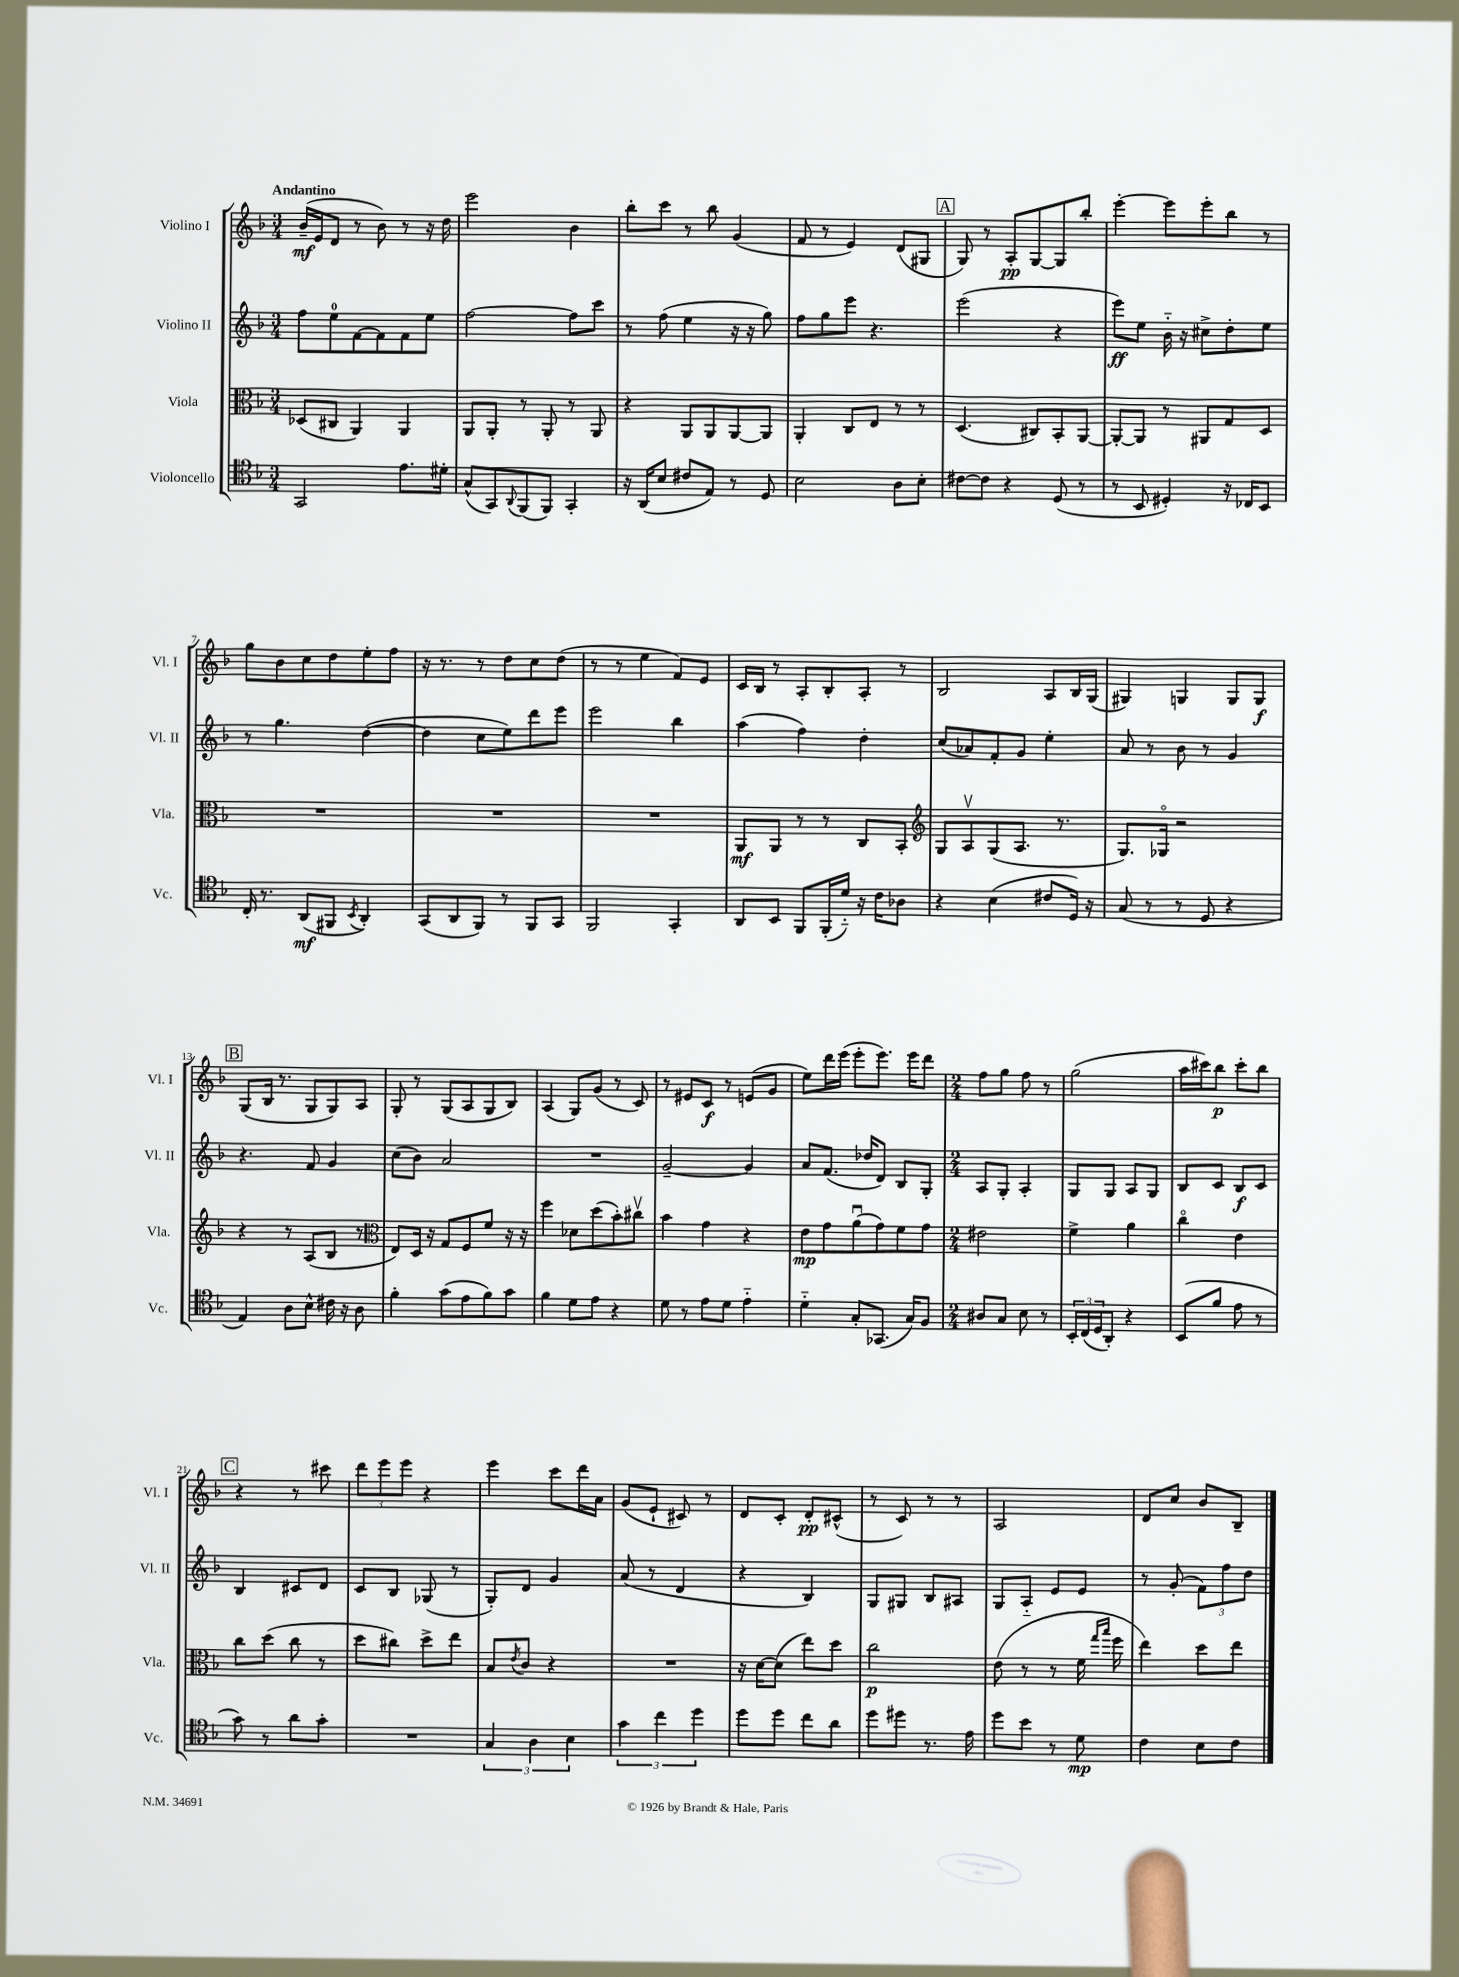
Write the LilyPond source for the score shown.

<<
\new StaffGroup <<
\new Staff = "s0" \with { instrumentName = "Violino I" shortInstrumentName = "Vl. I" } {
    \clef treble \key f \major \numericTimeSignature \time 3/4 \tempo "Andantino"
    bes'16--\mf( e'16 d'8 r8 bes'8) r8 r16 d''16 |
    e'''2 bes'4 |
    bes''8-. c'''8 r8 bes''8 g'4( |
    f'8 r8 e'4) d'8( gis8 |
    \mark \markup { \box "A" } g8) r8 a8-.\pp g8~ g8 bes''8-. |
    e'''4~-. e'''8 e'''8-. bes''8 r8 |
    g''8 bes'8 c''8 d''8 e''8-. f''8 |
    r16 r8. r8 d''8 c''8 d''8( |
    r8 r8 e''4 f'8) e'8 |
    c'16 bes16 r8 a8-. bes8-. a8-. r8 |
    bes2 a8 bes16 g16( |
    gis4) g4 g8 g8\f |
    \mark \markup { \box "B" } g8( bes16 r8. g8 g8) a8 |
    g8-. r8 g8( a8 g8 bes8) |
    a4( g8) g'8( r8 c'8) |
    r8 eis'8 c'8\f r8 e'8( g'8 |
    e''8) d'''16 e'''16( e'''8-. e'''8.) e'''16 d'''8 |
    \numericTimeSignature \time 2/4 f''8 g''8 f''8 r8 |
    g''2( |
    a''16 cis'''16) bes''8\p cis'''8-. bes''8 |
    \mark \markup { \box "C" } r4 r8 cis'''8 |
    \tuplet 3/2 { d'''8 e'''8 e'''8 } r4 |
    e'''4 c'''8 d'''16 a'16 |
    g'8( e'8-! cis'8) r8 |
    d'8 c'8-. d'8-.\pp cis'8-^( |
    r8 c'8) r8 r8 |
    a2 |
    d'8 c''8 bes'8 bes8-- \bar "|." |
}
\new Staff = "s1" \with { instrumentName = "Violino II" shortInstrumentName = "Vl. II" } {
    \clef treble \key f \major \numericTimeSignature \time 3/4
    f''8 e''8-0 f'8~ f'8 f'8 e''8 |
    f''2~ f''8 c'''8 |
    r8 f''8( e''4 r16 r16 g''8) |
    f''8 g''8 e'''8 r4. |
    \mark \markup { \box "A" } e'''2( r4 |
    e'''8\ff) e''8 bes'16-_ r16 cis''8-> d''8-. e''8 |
    r8 g''4. d''4~( |
    d''4 c''8 e''8) d'''8 e'''8 |
    e'''2 bes''4 |
    a''4( f''4) d''4-. |
    c''8( aes'8) f'8-. g'8 e''4-. |
    a'8 r8 bes'8 r8 g'4 |
    \mark \markup { \box "B" } r4. f'8 g'4 |
    c''8( bes'8) a'2 |
    R2. |
    g'2~-- g'4 |
    a'8 f'8.( des''16 d'8) bes8 g8-. |
    \numericTimeSignature \time 2/4 a8 g8-. a4-. |
    g8 g8 a8 g8 |
    bes8 c'8 bes8\f c'8 |
    \mark \markup { \box "C" } bes4 cis'8 d'8 |
    c'8 bes8 ges8( r8 |
    g8-.) d'8 g'4 |
    a'8( r8 d'4 |
    r4 bes4) |
    g8 gis8 bes8 ais8 |
    g8 a8-_ e'8 e'8 |
    r8 g'8-.( \tuplet 3/2 { f'8) f''8 d''8 } \bar "|." |
}
\new Staff = "s2" \with { instrumentName = "Viola" shortInstrumentName = "Vla." } {
    \clef alto \key f \major \numericTimeSignature \time 3/4
    des8( cis8 a,4) a,4 |
    a,8 a,8-. r8 a,8-. r8 a,8 |
    r4 a,8 a,8 a,8~ a,8 |
    a,4-. c8 e8 r8 r8 |
    \mark \markup { \box "A" } d4.( cis8) bes,8-. a,8~ |
    a,8~-. a,8 r8 ais,8 g8 d8 |
    R2. |
    R2. |
    R2. |
    a,8\mf a,8 r8 r8 c8 bes,8-. |
    \clef treble g8 a8\upbow g8( a8. r8. |
    g8.) ges16\flageolet r2 |
    \mark \markup { \box "B" } r4 r8 a8( bes8 r8 |
    \clef alto e8) d16 r16 g8 f8 f'8 r16 r16 |
    f''4 des'8 d''8( bes'8-.) cis''8\upbow |
    bes'4 g'4 r4 |
    e'8\mp g'8 a'8\downbow( g'8) f'8 g'8 |
    \numericTimeSignature \time 2/4 eis'2 |
    f'4-> a'4 |
    c''4\flageolet e'4 |
    \mark \markup { \box "C" } c''8 d''8( c''8 r8 |
    d''8 cis''8) d''8-> e''8 |
    bes8 \acciaccatura { e'8 } c'8 r4 |
    R2 |
    r16 d'16~ d'8( e''8) d''8 |
    c''2\p |
    e'8( r8 r8 f'16 \grace { g''16 bes''16 } f''16 |
    e''4) d''8 e''8 \bar "|." |
}
\new Staff = "s3" \with { instrumentName = "Violoncello" shortInstrumentName = "Vc." } {
    \clef tenor \key f \major \numericTimeSignature \time 3/4
    g,2 e'8. dis'16-. |
    g8-^( g,8) \appoggiatura { a,8 } f,8( f,8) g,4-. |
    r16 a,16( bes8 cis'8 e8) r8 d8 |
    bes2 a8 bes8-. |
    \mark \markup { \box "A" } cis'8~ cis'8 r4 d8( r8 |
    r8 bes,8 dis4-.) r16 ces16 bes,8 |
    c16-. r8. a,8\mf( fis,8 \acciaccatura { bes,8 } a,4-.) |
    g,8( a,8 f,8) r8 f,8 g,8 |
    f,2 g,4-. |
    a,8 bes,8 f,8 f,16-.( d'16-_) r16 c'16 aes8 |
    r4 bes4( cis'8 d16) r16 |
    g8( r8 r8 d8 r4 |
    \mark \markup { \box "B" } e4) a8 bes8-^ cis'16 r16 a8 |
    f'4-. g'8( e'8 f'8) g'8 |
    f'4 d'8 e'8 r4 |
    d'8 r8 e'8 d'8 e'4-_ |
    d'4-_ g8-. ges,8.( g16) f8 |
    \numericTimeSignature \time 2/4 ais8 g8 bes8 r8 |
    \tuplet 3/2 { bes,16-. c16( d16 } a,8-.) r4 |
    bes,8( f'8 e'8 r8 |
    \mark \markup { \box "C" } g'8) r8 a'8 g'8-. |
    R2 |
    \tuplet 3/2 { g4 a4 bes4 } |
    \tuplet 3/2 { g'4 c''4 d''4 } |
    d''8 d''8 c''8 a'8 |
    d''8 dis''8 r8. e'16 |
    d''8 bes'8 r8 d'8\mp |
    c'4 bes8 c'8 \bar "|." |
}
>>
>>
